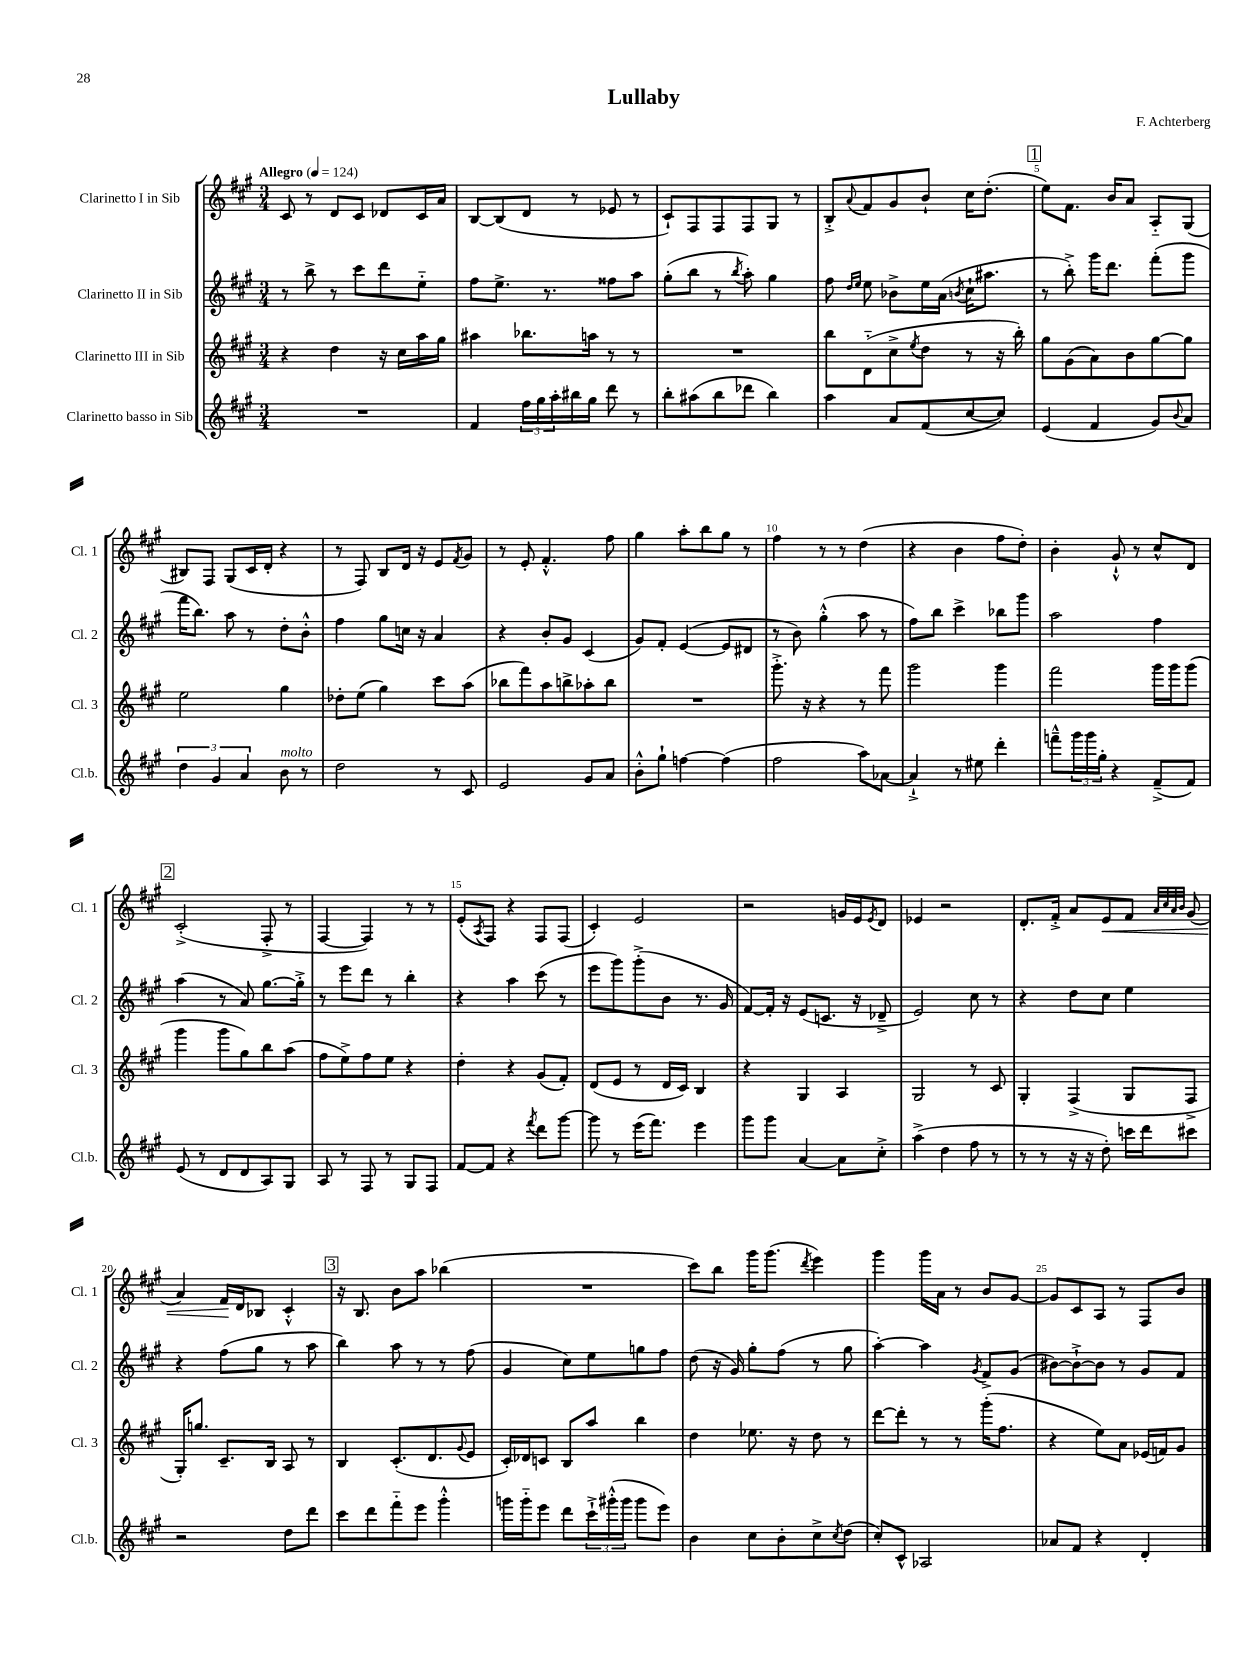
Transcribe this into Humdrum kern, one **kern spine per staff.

**kern	**kern	**kern	**kern
*staff4	*staff3	*staff2	*staff1
*clefG2	*clefG2	*clefG2	*clefG2
*k[f#c#g#]	*k[f#c#g#]	*k[f#c#g#]	*k[f#c#g#]
*M3/4	*M3/4	*M3/4	*M3/4
*MM124	*MM124	*MM124	*MM124
2.r	4r	8r	8c#
.	.	8bb^	8r
.	4dd	8r	8d
.	.	8ccc#	8c#
.	16r	8ddd	8d-
.	16cc#	.	.
.	16aa	8ee'~	16c#
.	16gg#	.	16a
=	=	=	=
4f#	4aa#	8ff#	[8B
.	.	8.ee^	(8B]
24ff#	8.bb-	.	8d
24gg#	.	.	.
.	.	8.r	.
24aa'	.	.	.
16bb#	.	.	8r
16gg#	16aa	.	.
8ddd	8r	8ff##	8e-
8r	8r	8aa	8r
=	=	=	=
8bb'	2.r	(8gg#'	8c#`)
(8aa#	.	8bb	8F#
8bb	.	8r	8F#
.	.	8qbb	.
8ddd-	.	8aa')	8F#
4bb)	.	4gg#	8G#
.	.	.	8r
=	=	=	=
4aa	8bb	8ff#	8B'^
.	.	16qqdd	.
.	.	16qqee	8qqa
.	(8d'~	8ee	8f#
8a	8cc#^	8b-^	8g#
.	8qee	.	.
(8f#	8dd	16ee	8b`
.	.	(16a	.
.	.	8qb	.
[8cc#	8r	16cc#`	16cc#
.	.	8.aa#	(8.dd'
8cc#])	16r	.	.
.	16bb')	.	.
=	=	=	=
(4e	8gg#	8r	8ee)
.	(8g#	8bb'^)	8.f#
4f#	8a)	16ggg#	.
.	.	8.ddd	16b
.	8b	.	8a
8g#)	[8gg#	(8fff#'	8A'~
8qqb	.	.	.
8a	8gg#]	8ggg#	(8G#
=	=	=	=
6dd	2ee	16fff#	8B#)
.	.	8.bb)	.
.	.	.	8F#
6g#	.	.	.
.	.	8aa	(8G#
6a	.	.	.
.	.	8r	16c#
.	.	.	16d'
8b	4gg#	8dd'	4r
8r	.	8b'^^	.
=	=	=	=
2dd	8dd-'	4ff#	8r
.	(8ee	.	8F#)
.	4gg#)	8gg#	8B
.	.	16cc	16d
.	.	16r	16r
8r	8ccc#	4a	8e
.	.	.	8qf#
8c#	(8aa	.	8g#
=	=	=	=
2e	8bb-	4r	8r
.	8fff#)	.	8e'
.	8aa	8b'	4.f#'^^
.	8bb^	8g#	.
8g#	8aa-'	(4c#	.
8a	8bb	.	8ff#
=	=	=	=
8b'^^	2.r	8g#)	4gg#
8gg#`	.	8f#'	.
[4ff	.	([4e	8aa'
.	.	.	8bb
(4ff]	.	8e]	8gg#
.	.	8d#	8r
=	=	=	=
2ff#	8.ggg#'^	8r	4ff#
.	.	8b)	.
.	16r	.	.
.	4r	(4gg#'^^	8r
.	.	.	8r
8aa)	8r	8aa	(4dd
[8a-	8fff#	8r	.
=	=	=	=
4a-`^]	2ggg#	8ff#)	4r
.	.	8bb	.
8r	.	4ccc#^	4b
8ee#	.	.	.
4ddd'	4ggg#	8bb-	8ff#
.	.	8ggg#	8dd')
=	=	=	=
8fff~^^	2fff#	2aa	4b'
24ggg#	.	.	.
24ggg#	.	.	.
24gg#'	.	.	.
4r	.	.	8g#`^^
.	.	.	8r
(8f#~^	16ggg#	4ff#	8cc#^^
.	16ggg#	.	.
8f#)	(8ggg#	.	8d
=	=	=	=
(8e	4ggg#	(4aa	(2c#'^
8r	.	.	.
8d	8ggg#	8r	.
8d	8gg#)	8a)	.
8A)	8bb	[8.gg#	8F#'^
8G#	(8aa	.	8r
.	.	16gg#'^]	.
=	=	=	=
8A	8ff#	8r	[4F#
8r	8ee^)	8eee	.
8F#	8ff#	8ddd	4F#])
8r	8ee	8r	.
8G#	4r	4bb'	8r
8F#	.	.	8r
=	=	=	=
[8f#	4dd'	4r	(8e'
.	.	.	8qA
8f#]	.	.	8F#)
4r	4r	4aa	4r
8qfff#	.	.	.
8ddd	(8g#	(8ccc#	8F#
[8ggg#	8f#')	8r	(8F#
=	=	=	=
8ggg#]	(8d	8eee	4c#')
8r	8e	8ggg#)	.
(16eee	8r	(8ggg#'^	2e
8.fff#)	.	.	.
.	16d	8b	.
.	16c#)	.	.
4eee	4B	8.r	.
.	.	16g#	.
=	=	=	=
8ggg#	4r	[8f#)	2r
8ggg#	.	16f#']	.
.	.	16r	.
[4a	4G#	(8e	.
.	.	8.c	.
8a]	4A	.	16g
.	.	16r	16e
.	.	.	8qe
8cc#'^	.	8d-~^	8d
=	=	=	=
(4aa^	2G#	2e)	4e-
4dd	.	.	2r
8ff#	8r	8cc#	.
8r	8c#	8r	.
=	=	=	=
8r	4G#'	4r	8.d'
8r	.	.	.
.	.	.	16f#'^
16r	(4F#^	8dd	8a
16r	.	.	.
8dd')	.	8cc#	8e
16ccc	8G#	4ee	8f#
16ddd	.	.	.
.	.	.	32qqa
.	.	.	32qqcc#
.	.	.	32qqa
.	.	.	32qqb
8ccc#	8F#^	.	(8g#
=	=	=	=
2r	16G#')	4r	4a)
.	8.gg	.	.
.	8.c#~	(8ff#	16f#
.	.	.	16d
.	.	8gg#	8B-
.	16B	.	.
8dd	8A	8r	4c#'^^
8ddd	8r	8aa	.
=	=	=	=
8ccc#	4B	4bb)	16r
.	.	.	8.B
8ddd	.	.	.
8fff#'~	(8.c#'	8aa	8b
8eee	.	8r	8aa
.	8.d	.	.
4ggg#'^^	.	8r	(4bb-
.	8qqg#	.	.
.	8e	(8ff#	.
=	=	=	=
16ggg	16c#')	4g#	2.r
16ggg'~	16d-	.	.
8eee	8c	.	.
8ddd	8B	8cc#)	.
24ccc#`^	8aa	8ee	.
(24ggg#'^^	.	.	.
24ggg#	.	.	.
8ggg#	4bb	8gg	.
8eee)	.	8ff#	.
=	=	=	=
4b	4dd	(8dd	8ccc#)
.	.	16r	8bb
.	.	16g#)	.
8cc#	8.ee-	8gg#'	16ggg#
.	.	.	(8.ggg#
8b'	.	(8ff#	.
.	16r	.	.
.	.	.	8qddd
8cc#^	8dd	8r	4eee)
8qcc#	.	.	.
(8dd	8r	8gg#	.
=	=	=	=
8cc#')	[8ddd	[4aa')	4ggg#
8c#^^	8ddd']	.	.
2A-	8r	4aa]	16ggg#
.	.	.	16a
.	8r	.	8r
.	.	8qg#	.
.	(16ggg#'	8f#^	8b
.	8.ff#	.	.
.	.	(8g#	[8g#
=	=	=	=
8a-	4r	[8b#)	8g#]
8f#	.	8b#`^_	8c#
4r	8ee)	8b#]	8A
.	8a	8r	8r
4d'	(16e-	8g#	8F#
.	16f)	.	.
.	8g#	8f#	8b
==	==	==	==
*-	*-	*-	*-
